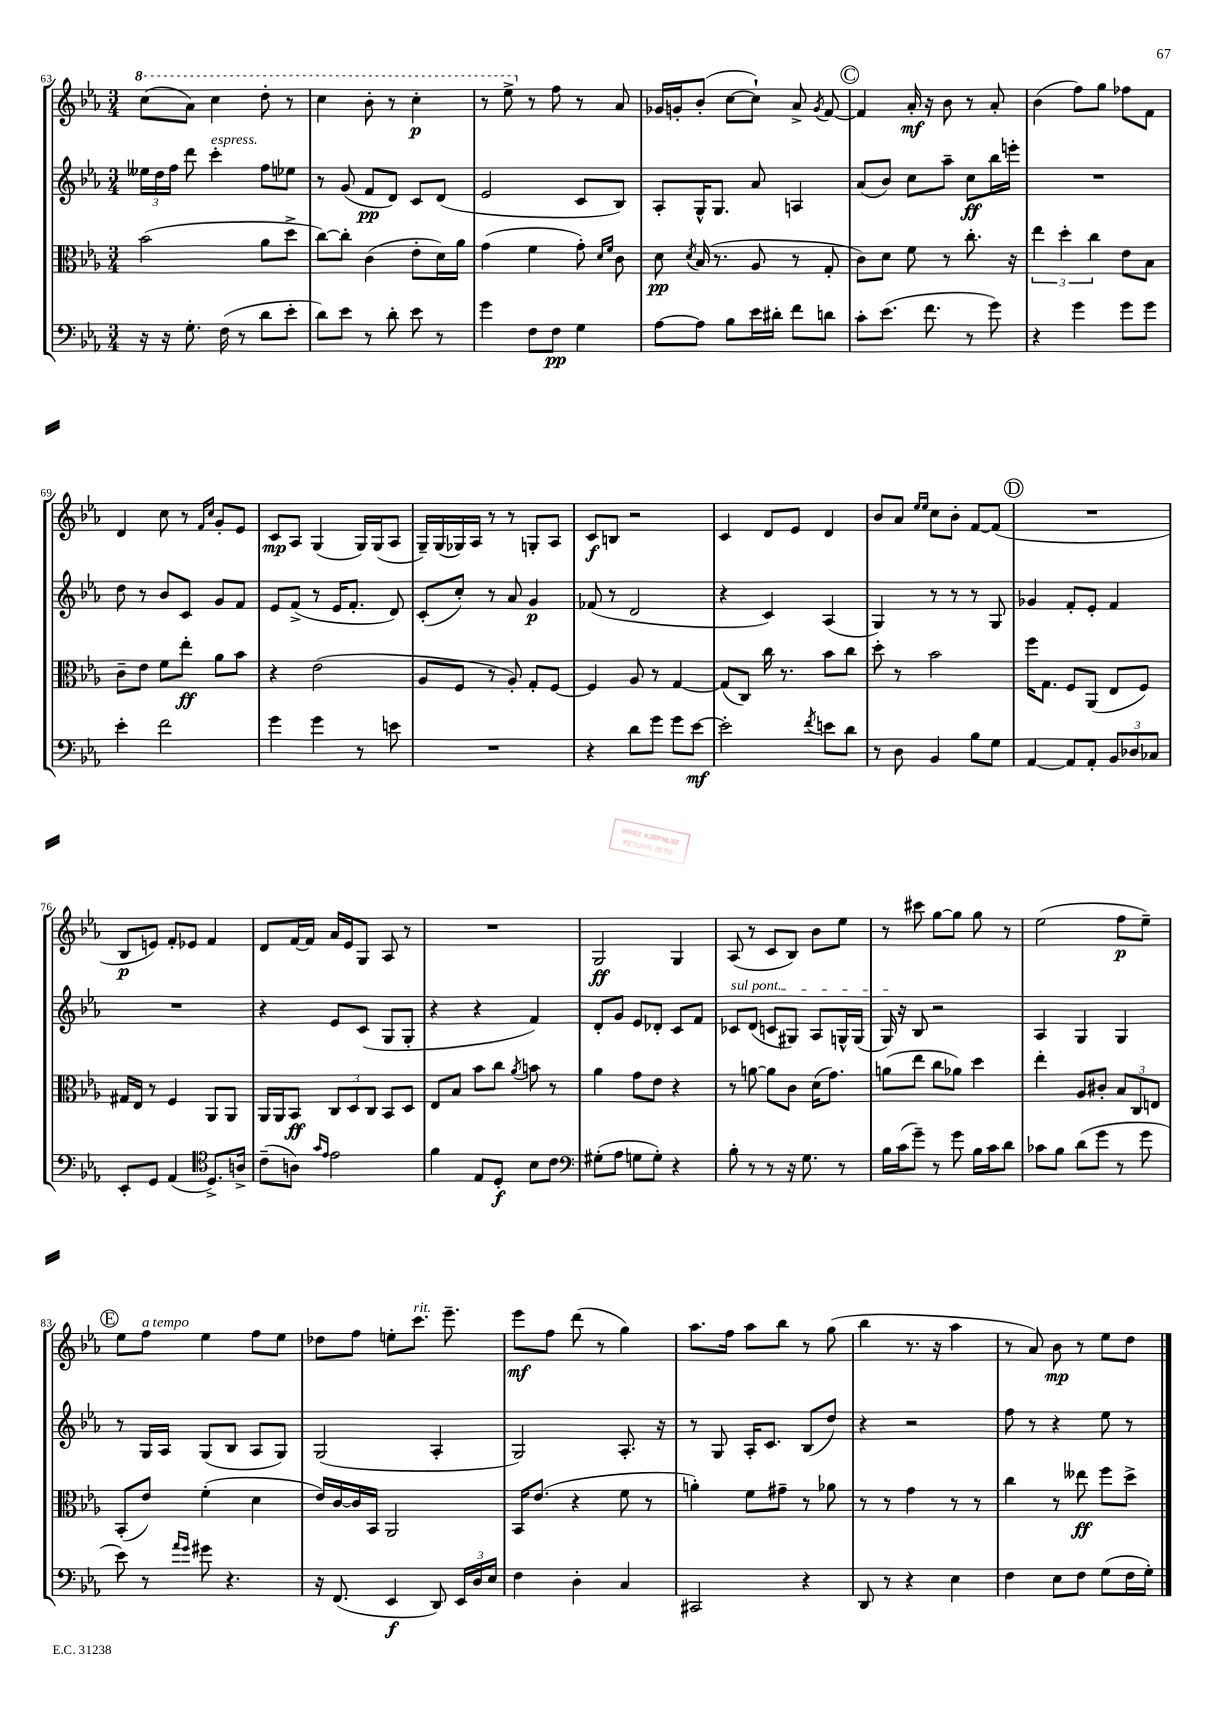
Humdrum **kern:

**kern	**kern	**kern	**kern
*staff4	*staff3	*staff2	*staff1
*clefF4	*clefC3	*clefG2	*clefG2
*k[b-e-a-]	*k[b-e-a-]	*k[b-e-a-]	*k[b-e-a-]
*M3/4	*M3/4	*M3/4	*M3/4
16r	(2b-	24ee--	(8ccc
.	.	24dd	.
16r	.	.	.
.	.	24ff	.
8.G'	.	8ddd	8aa-)
.	.	4ccc'	4ccc
(16F	.	.	.
8r	.	.	.
8d	8a-	8ff	8ddd'
8e-'	8dd^	8ee-	8r
=	=	=	=
8d)	[8cc)	8r	4ccc
8e-	8cc']	(8g	.
8r	(4c	8f	8bb-'
8d'	.	8d)	8r
8e-	8e-'	8c	4ccc'
8r	16d)	(8d	.
.	16a-	.	.
=	=	=	=
4g	(4g	2e-	8r
.	.	.	8eee-^
8F	4f	.	8r
8F	.	.	8ff
4G	8g')	8c	8r
.	16qqd	.	.
.	16qqf	.	.
.	8c	8B-)	8a-
=	=	=	=
[8A-	8d	8A-'	16g-
.	.	.	16g'
.	8qd	.	.
8A-]	(16B-	16G^^	(8b-'
.	8.r	8.G	.
8B-	.	.	[8cc
16e-	8A-	8a-	8cc`])
16d#'	.	.	.
8f	8r	4A	8a-^
.	.	.	8qg
8d	8G'	.	[8f
=	=	=	=
8c'	8c)	(8a-	4f]
(8.e-	8d	8b-)	.
.	8f	8cc	16a-'
8.f	.	.	16r
.	8r	8aa-~	8b-
8r	8.cc'	8cc	8r
8g)	.	16bb-	8a-'
.	16r	16eee'	.
=	=	=	=
4r	6ee-	2.r	(4b-
.	6dd'	.	.
4g	.	.	8ff)
.	6cc	.	.
.	.	.	8gg
8g	8e-	.	8ff-
8g	8B-	.	8f
=	=	=	=
4e-'	8c~	8dd	4d
.	8e-	8r	.
2f	8f	8b-	8cc
.	8ee-'	8c	8r
.	.	.	16qqf
.	.	.	16qqcc
.	8a-	8g	8g'
.	8b-	8f	8e-
=	=	=	=
4g	4r	8e-	8c
.	.	(8f^	8A-
4g	(2e-	8r	(4G
.	.	16e-	.
.	.	8.f'	.
8r	.	.	16G)
.	.	.	(16G
8e	.	8d)	8A-
=	=	=	=
2.r	8A-	(8c'	16G~)
.	.	.	(16G
.	8F	8cc')	16G-)
.	.	.	16A-
.	8r	8r	8r
.	8A-')	8a-	8r
.	8G'	4g	8G'
.	[8F	.	8A-
=	=	=	=
4r	4F]	(8f-	8c
.	.	8r	8B
8d	8A-	2d	2r
8g	8r	.	.
8g	[4G	.	.
[8e-	.	.	.
=	=	=	=
2e-']	(8G]	4r	4c
.	8C)	.	.
.	16cc	4c)	8d
.	8.r	.	.
.	.	.	8e-
8qf	.	.	.
8e	8b-	(4A-	4d
8d	8cc	.	.
=	=	=	=
8r	8dd'	4G)	8b-
8D	8r	.	8a-
.	.	.	16qqee-
.	.	.	16qqee-
4BB-	2b-	8r	8cc
.	.	8r	8b-'
8B-	.	8r	[8f
8G	.	8G	(8f]
=	=	=	=
[4AA-	16ff	4g-	2.r
.	8.G	.	.
8AA-]	8F	8f'	.
8AA-'	(8AA-	8e-'	.
12BB-	8E-	4f	.
12D-	.	.	.
.	8F)	.	.
12C-	.	.	.
=	=	=	=
8EE-'	16G#	2.r	8B-
.	16E-	.	.
8GG	8r	.	8e)
(4AA-	4F	.	8f'
.	.	.	8e-
*clefC4	*	*	*
8.D^)	8AA-	.	4f
.	8AA-	.	.
16A^	.	.	.
=	=	=	=
(8c~	16AA-	4r	8d
.	16AA-	.	.
8A)	8BB-	.	[16f
.	.	.	16f]
16qqg	.	.	.
16qqe-	.	.	.
2e-	12C	8e-	16a-
.	.	.	16e-
.	12D	.	.
.	.	(8c	8G
.	12C	.	.
.	8BB-	8G	8A-
.	8D	8G'	8r
=	=	=	=
4f	8E-	4r	2.r
.	8B-	.	.
8E-	8b-	4r	.
8D'	8cc	.	.
.	8qa-	.	.
8B-	8b	4f)	.
8c	8r	.	.
=	=	=	=
*clefF4	*	*	*
(8G#'	4a-	8d'	2G
8A-	.	8g	.
8G	8g	8e-	.
8G')	8e-	8d-'	.
4r	4r	8c	4G
.	.	8f	.
=	=	=	=
8B-'	8r	8c-	(8A-
8r	[8a	(8d	8r
8r	8a]	8c	8c
16r	8c	8G#)	8B-)
8.G	.	.	.
.	(16d	8A-	8b-
.	8.g)	.	.
8r	.	16G^^	8ee-
.	.	(16G	.
=	=	=	=
16B-	(8a	16G)	8r
(16c	.	16r	.
8g~)	8ee-	8B-	8ccc#
8r	8cc	2r	[8gg
8g	8a-)	.	8gg]
16B-	4dd	.	8gg
16c	.	.	.
8d	.	.	8r
=	=	=	=
8c-	4ee-'	4A-	(2ee-
8B-	.	.	.
(8d	8A-	4G	.
8g	8c#'	.	.
8r	12B-	4G	8ff
.	12C	.	.
8g	.	.	8ee-~)
.	12E	.	.
=	=	=	=
8e-)	(8BB-'	8r	8ee-
8r	8e-)	16G	8ff
.	.	16A-	.
16qqa-	.	.	.
16qqg	.	.	.
8g#	(4f'	(8G	4ee-
4.r	.	8B-	.
.	4d	8A-	8ff
.	.	8G)	8ee-
=	=	=	=
16r	16e-)	(2G	8dd-
(8.FF	[16c	.	.
.	16c]	.	8ff
.	16BB-	.	.
4EE-	2AA-	.	8ee'
.	.	.	8.ccc
8DD)	.	4A-'	.
.	.	.	8.eee-~
24EE-	.	.	.
24D	.	.	.
24E-	.	.	.
=	=	=	=
4F	16BB-	2G)	8eee-
.	(8.e-	.	.
.	.	.	8ff
4D'	4r	.	(8ddd
.	.	.	8r
4C	8f	8.A-'	4gg)
.	8r	.	.
.	.	16r	.
=	=	=	=
2CC#	4a')	8r	8.aa-
.	.	8G	.
.	.	.	16ff
.	8f	16A-'	8aa-
.	.	8.c	.
.	8g#~	.	8bb-
4r	8r	(8B-	8r
.	8a-	8dd)	(8gg
=	=	=	=
8DD	8r	4r	4bb-
8r	8r	.	.
4r	4g	2r	8.r
.	.	.	16r
4E-	8r	.	4aa-
.	8r	.	.
=	=	=	=
4F	4cc	8ff	8r
.	.	8r	8a-)
8E-	8r	4r	8b-
8F	8ee--	.	8r
(8G	8ff	8ee-	8ee-
16F	8dd^	8r	8dd
16G')	.	.	.
==	==	==	==
*-	*-	*-	*-
